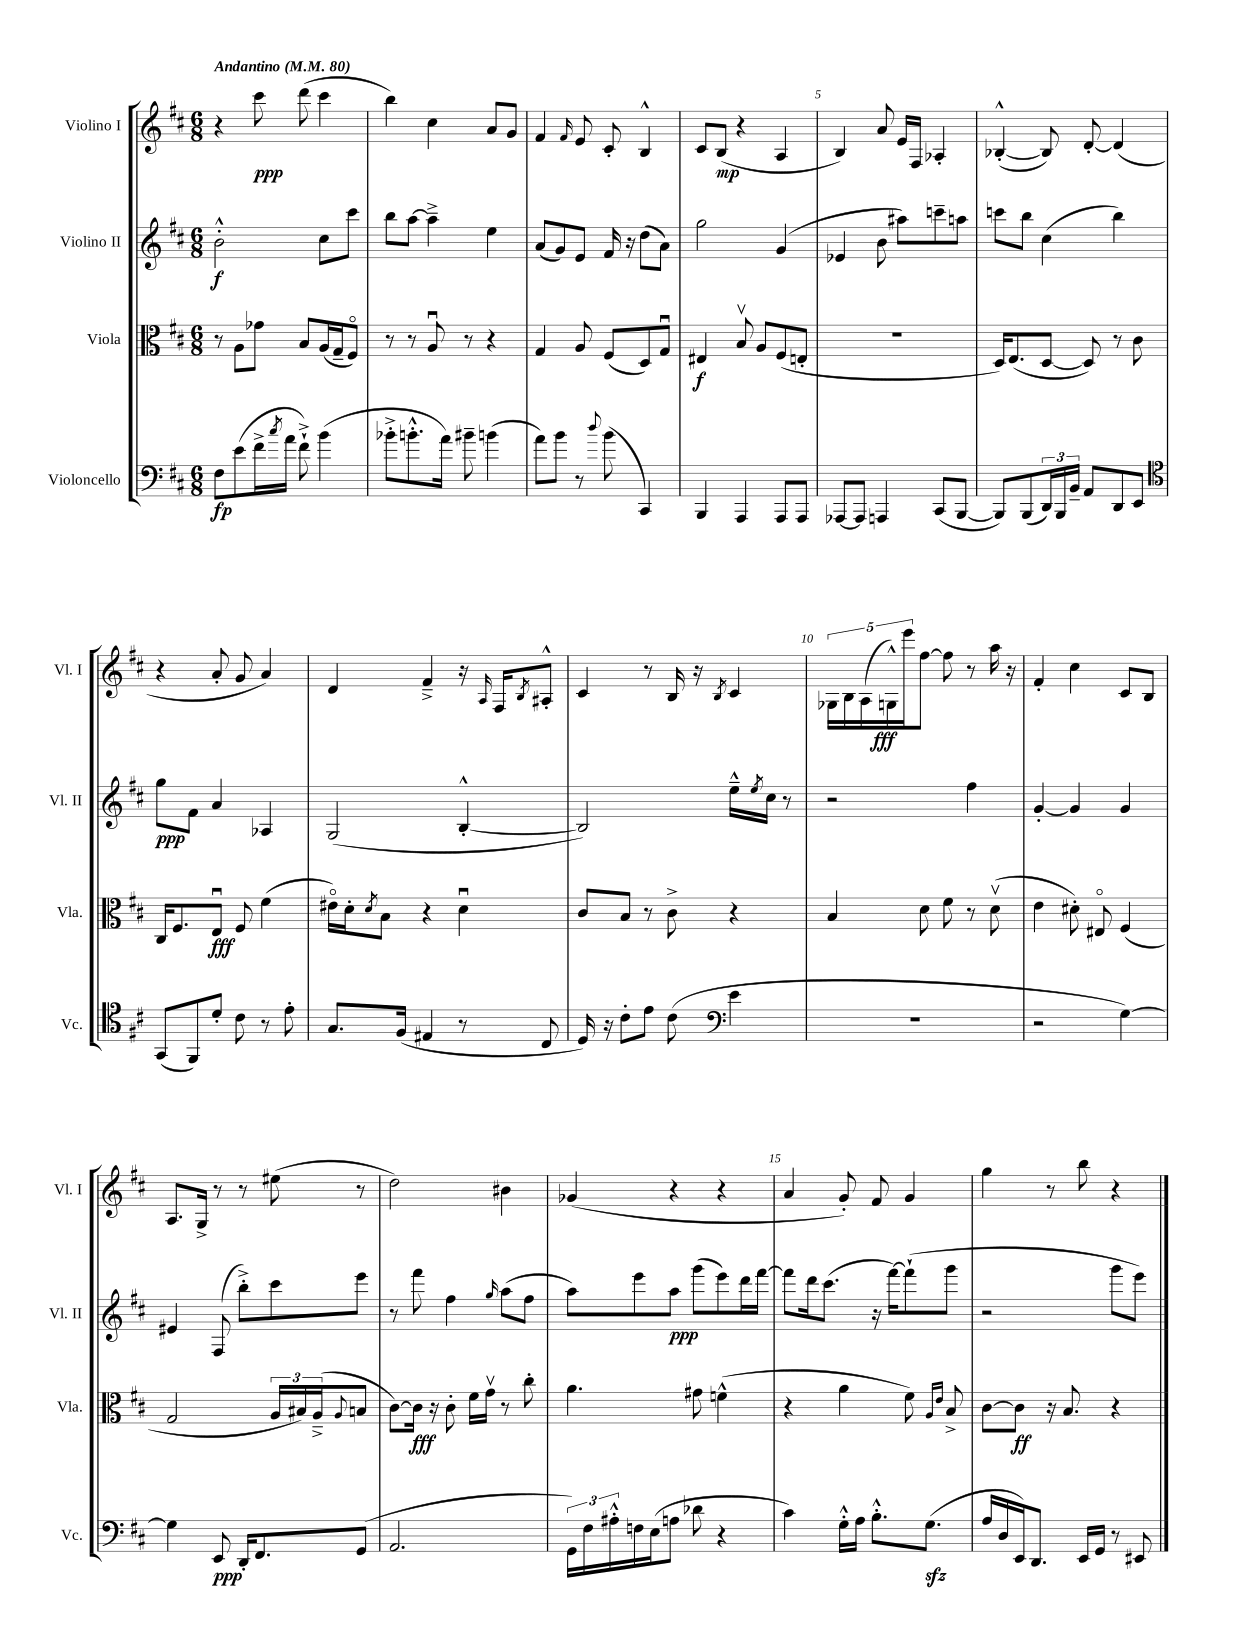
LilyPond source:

<<
\new StaffGroup <<
\new Staff = "s0" \with { instrumentName = "Violino I" shortInstrumentName = "Vl. I" } {
    \clef treble \key d \major \numericTimeSignature \time 6/8 \tempo "Andantino" 4 = 80
    r4 cis'''8\ppp d'''8( cis'''4 |
    b''4) cis''4 a'8 g'8 |
    fis'4 \grace { fis'16 } e'8 cis'8-. b4-^ |
    cis'8 b8\mp( r4 a4 |
    b4) a'8 e'16 fis16 aes4-. |
    bes4~-.-^( bes8) d'8~-. d'4( |
    r4 a'8-. g'8 a'4) |
    d'4 fis'4---> r16 \grace { a16 } fis16 \acciaccatura { b8 } ais8-.-^ |
    cis'4 r8 b16 r16 \acciaccatura { b8 } cis'4 |
    \tuplet 5/4 { ges16 b16 a16( g16-^\fff) e'''16 } fis''8~ fis''8 r8 a''16 r16 |
    fis'4-. cis''4 cis'8 b8 |
    a8. g16-> r8 r8 eis''8( r8 |
    d''2) bis'4 |
    ges'4( r4 r4 |
    a'4 g'8-.) fis'8 g'4 |
    g''4 r8 b''8 r4 \bar "|." |
}
\new Staff = "s1" \with { instrumentName = "Violino II" shortInstrumentName = "Vl. II" } {
    \clef treble \key d \major \numericTimeSignature \time 6/8
    b'2-.-^\f cis''8 cis'''8 |
    b''8 a''8~ a''4---> e''4 |
    a'8( g'8) e'8 fis'16 r16 d''8( a'8) |
    g''2 g'4( |
    ees'4 b'8 ais''8) c'''8-- a''8 |
    c'''8 b''8 cis''4( b''4) |
    g''8\ppp fis'8 a'4 aes4 |
    g2( b4~-.-^ |
    b2) e''16---^ \acciaccatura { e''8 } cis''16 r8 |
    r2 fis''4 |
    g'4~-. g'4 g'4 |
    eis'4 fis8( b''8-.->) cis'''8 e'''8 |
    r8 fis'''8 fis''4 \grace { g''16 } a''8( fis''8 |
    a''8) e'''8 a''8\ppp g'''8( e'''8) d'''16 fis'''16~ |
    fis'''8 d'''16 cis'''8.( r16 fis'''16~) fis'''8-!( g'''8 |
    r2 g'''8 e'''8) \bar "|." |
}
\new Staff = "s2" \with { instrumentName = "Viola" shortInstrumentName = "Vla." } {
    \clef alto \key d \major \numericTimeSignature \time 6/8
    r8 a8 ges'8 b8 a16( g16-- fis8\flageolet) |
    r8 r8 a8\downbow r8 r4 |
    g4 a8 fis8( d8) g8\downbow |
    eis4\f b8\upbow a8 fis8( e8-. |
    R2. |
    d16) e8.( d8~ d8) r8 cis'8 |
    cis16 fis8. e8\downbow\fff fis8 fis'4( |
    eis'16\flageolet) d'16-. \acciaccatura { d'8 } b8 r4 d'4\downbow |
    cis'8 b8 r8 cis'8-> r4 |
    b4 d'8 fis'8 r8 d'8\upbow( |
    e'4 dis'8-.) eis8\flageolet fis4( |
    g2 \tuplet 3/2 { a16 bis16) a16--->( } \appoggiatura { a8 } b8 |
    cis'8~) cis'16\fff r16 cis'8-. fis'16 g'16\upbow r8 cis''8-. |
    a'4. gis'8 f'4-^( |
    r4 a'4 fis'8) \grace { a16 e'16 } b8-> |
    cis'8~ cis'8\ff r16 b8. r4 \bar "|." |
}
\new Staff = "s3" \with { instrumentName = "Violoncello" shortInstrumentName = "Vc." } {
    \clef bass \key d \major \numericTimeSignature \time 6/8
    fis8\fp e'8( fis'16-> \acciaccatura { cis''8 } a'16 fis'8-!->) b'4( |
    bes'8-.-> b'8.-.-^ a'16) bis'8-- b'4( |
    a'8) b'8 r8 \appoggiatura { d''8 } b'8( cis,4) |
    b,,4 a,,4 a,,8 a,,8 |
    aes,,8~ aes,,8 a,,4 cis,8( b,,8~ |
    b,,8) b,,8( \tuplet 3/2 { d,16) b,,16 b,16-- } a,8 d,8 e,8 |
    \clef tenor g,8( fis,8) d'8-. cis'8 r8 e'8-. |
    g8. fis16( eis4 r8 cis8 |
    d16) r16 cis'8-. e'8 cis'8( \clef bass e'4 |
    r2. |
    r2 g4~) |
    g4 e,8\ppp d,16-. fis,8. g,8( |
    a,2. |
    \tuplet 3/2 { g,16) fis16 ais16-.-^ } f16 e16( a8 des'8 r4 |
    cis'4) g16-.-^ a16 b8.-.-^ g8.\sfz( |
    a16 d16 e,16) d,8. e,16 g,16 r8 eis,8 \bar "|." |
}
>>
>>
\layout { \context { \Score \override BarNumber.break-visibility = ##(#f #t #t) barNumberVisibility = #(every-nth-bar-number-visible 5) } }
